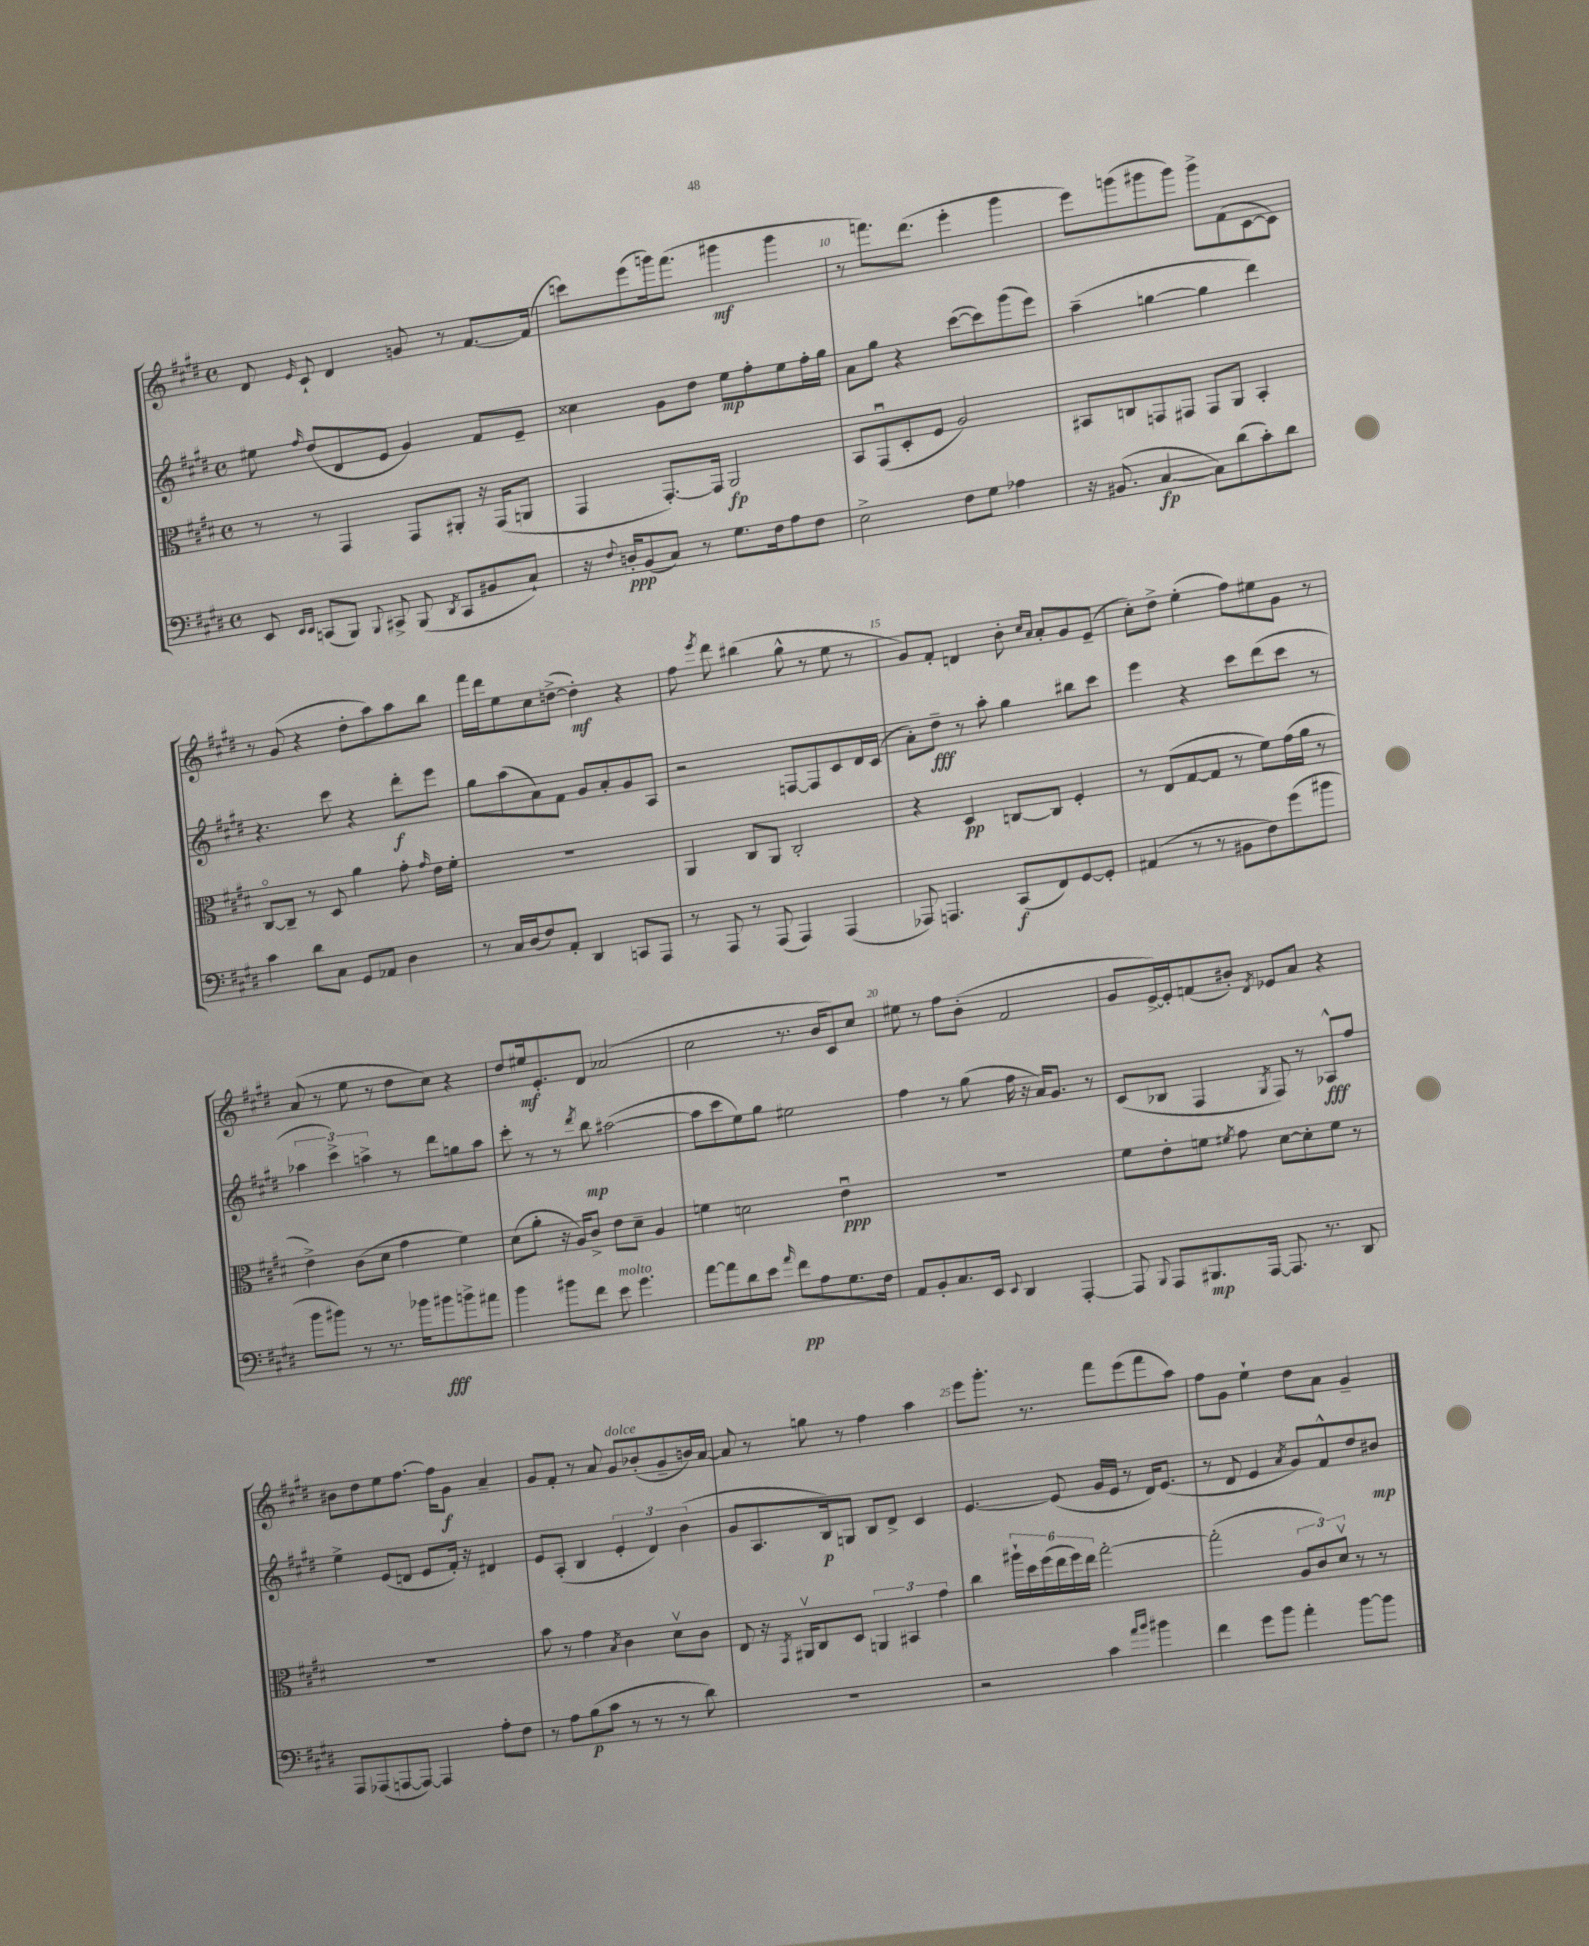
<<
\new StaffGroup <<
\new Staff = "s0" {
    \clef treble \key e \major \defaultTimeSignature \time 4/4
    \autoBeamOff dis'8 \grace { e'16 } cis'8-! dis'4 g'8 r8 fis'8.[~ fis'16]( |
    c'''8[) e'''8( g'''16) fis'''8.]( gis'''4\mf gis'''4 |
    r8 f'''8.[) dis'''8.]( e'''4-. gis'''4 |
    e'''8[) g'''8( gis'''8 gis'''8]) gis'''8[-> fis'8( cis'8~ cis'8]) |
    r8 gis'8( r4 dis''8[-. a''8) a''8 b''8] |
    fis'''16[ dis'''16 e''8 cis''8 d''8]~->( d''4-.\mf) r4 |
    fis''8 \acciaccatura { e'''8 } dis'''8 bis''4( gis''8-^ r8 e''8 r8 |
    gis'8[) fis'8]-. d'4 b'8-. \grace { cis''16[ a'16] } a'8[-. gis'8 e'8]--( |
    cis''8[-.) dis''8]-> e''4-.( fis''8[) eis''8 gis'8] r8 |
    a'8( r8 e''8 r8 dis''8[ cis''8]) r4 |
    dis''8[ eis''16\mf e'8.-. dis'8] aes'2( |
    cis''2 r8. b'16[ cis'8) cis''8] |
    eis''8 r8 fis''8[ b'8]-.( fis'2 |
    gis'8[ e'16~->) e'16-. f'8( bis'8]-.) \acciaccatura { dis'8 } ees'8[ a'8] r4 |
    bis'8[ dis''8 e''8 fis''8.]~ fis''16[ gis'8]\f a'4-- |
    gis'8[ fis'8]-. r8 a'8 gis'8[^\markup { \italic "dolce" } bes'8-.( gis'8-- b'16) a'16]~ |
    a'8 r8 g''8 r8 fis''4 a''4 |
    e'''8[ gis'''8.]-. r8. fis'''8[ e'''8( fis'''8 a''8]) |
    fis''8[ gis'8] e''4-! dis''8[ a'8] gis'4-- \bar "|." |
}
\new Staff = "s1" {
    \clef treble \key e \major \defaultTimeSignature \time 4/4
    \autoBeamOff eis''8 \grace { fis''16 } dis''8[( dis'8 e'8] gis'4) fis'8[ e'8]-- |
    cisis''4 gis'8[ dis''8] e''8[\mp fis''8-. e''8 fis''16-. gis''16] |
    a'8[ gis''8] r4 cis'''8[~( cis'''8) gis'''8( e'''8]) |
    a''4--( g''4~ g''4 dis'''4) |
    r4. cis'''8 r4 dis'''8[-.\f e'''8] |
    gis''8[ a''8( a'8) fis'8] gis'8[ a'8-. gis'8 a8] |
    r2 f8[~ f8 cis'8 dis'16 cis'16]( |
    a'8[-.) dis''8]--\fff r8 a''8-. gis''4 bis''8[ cis'''8] |
    e'''4 r4 cis'''8[ dis'''8( cis'''8] r8 |
    \tuplet 3/2 { aes''4 cis'''4->) a''4-> } r8 dis'''8[ g''8 a''8] |
    cis'''8-. r8 r8 \acciaccatura { dis'''8 } b''8\mp ais''2~( |
    ais''8[ cis'''8 e''8) gis''8] eis''2 |
    fis''4 r8 gis''8( fis''16 r16 a'16[) gis'8.] r8 |
    cis'8[( bes8] fis4 \acciaccatura { gis8 } fis8) r8 aes8[-^\fff fis''8] |
    e''4-> e'8[( d'8] e'8[ fis'16]-.) r16 dis'4 |
    e'8[ a8]-.( b4 \tuplet 3/2 { e'4-. dis'4) b'4( } |
    gis'8[ a8. b16\p) g8] b8[ dis'8]-> cis'4 |
    e'4.~ e'8( gis'16[ e'16] r8 dis'16[) e'8.]( |
    r8 dis'8 e'4 \acciaccatura { a'8 } gis'8[) fis'8-^ dis''8 bis'8]\mp \bar "|." |
}
\new Staff = "s2" {
    \clef alto \key e \major \defaultTimeSignature \time 4/4
    \autoBeamOff r8 r8 gis,4 gis,8[ ais,8]-. r16 gis,16[( a,8] |
    gis,4 gis,8.[~-.) gis,16] a,2\fp |
    b,8[ gis,8\downbow( dis8-. fis8] a2) |
    bis,8[ c8 g,8 gis,8] gis,8[ a,8] bis,4-. |
    cis8[~\flageolet cis8]-- r8 dis8 a'4 gis'8-. \grace { gis'16 } e'16[ fis'16]-. |
    R1 |
    a,4 cis8[ a,8] cis2-. |
    r4 dis4\pp c8[~ c8] fis4-. |
    r8 e8[( gis8~ gis8] r8 fis'8[) gis'16( a'16] r8 |
    e'4->) cis'8[( dis'8] gis'4 fis'4) |
    dis'8[( a'8]-. r16 a16[) cis'8]-> e'8[ dis'8]-- a4 |
    f'4 d'2 e'4\downbow\ppp |
    R1 |
    fis'8[ e'8-. f'8] \acciaccatura { fis'8 } gis'8 dis'8[~ dis'8-. fis'8] r8 |
    R1 |
    b'8 r8 gis'4 \acciaccatura { b8 } cis'4 dis'8[\upbow cis'8] |
    e8 r16 \acciaccatura { gis,8 } ais,16[\upbow cis8 dis8] \tuplet 3/2 { a,4 bis,4 gis'4 } |
    cis''4 \tuplet 6/4 { ais''16[-! dis''16 fis''16( e''16 fis''16) e''16] } gis''2~-. |
    gis''2-.( \tuplet 3/2 { a8[ cis'8) dis'8]\upbow } r8 r8 \bar "|." |
}
\new Staff = "s3" {
    \clef bass \key e \major \defaultTimeSignature \time 4/4
    \autoBeamOff e,8 \grace { e,16[ e,16] } c,8[( b,,8]) \appoggiatura { b,,8 } cis,8-> b,,8( \acciaccatura { dis,8 } cis,8[ bis,8 cis8]-!) |
    r16 \appoggiatura { fis8 } d16[-.\ppp b,8( cis8]) r8 gis8.[ fis16 a8 fis8] |
    e2-> fis8[ gis8] aes4 |
    r16 bis,8.( cis4~\fp cis8[) dis'8( cis'8-.) dis'8] |
    cis'4 dis'8[ cis8] gis,8[ aes,8] dis4 |
    r8 cis16[ dis16( fis8) a,8]-. dis,4 c,8[ a,,8] |
    r8 a,,8 r8 a,,8( a,,4) a,,4( |
    aes,,8) a,,4. cis,8[\f( fis,8) gis,8~ gis,8]-. |
    ais,4( r8 r8 bis,8[ fis8) gis'8( bis'8] |
    b'8[ bis'8]) r8 r8. bes'16[ bis'8\fff b'8-> ais'8] |
    b'4 bis'8[ fis'8] e'8^\markup { \italic "molto" } gis'4. |
    a'8[~ a'8 dis'8 e'8] \grace { a'16 } fis'8[\pp a8 gis8. fis16] |
    a,8[ b,8-. cis8. e,16] \appoggiatura { e,8 } dis,4 a,,4~-. |
    a,,8 \appoggiatura { b,,8 } a,,8[ bis,,8.\mp a,,16]~ a,,8. r8. dis,8 |
    a,,8[ aes,,8( a,,8~ a,,8]~) a,,4 a8[-. fis8] |
    r8 a8[ b8\p( cis'8] r8 r8 r8 dis'8) |
    R1 |
    r2 cis'4 \grace { a'16[ b'16] } bis'4 |
    fis'4 gis'8[ b'8] a'4-. b'8[~ b'8] \bar "|." |
}
>>
>>
\layout { \context { \Score currentBarNumber = #8 \override BarNumber.break-visibility = ##(#f #t #t) barNumberVisibility = #(every-nth-bar-number-visible 5) } }
